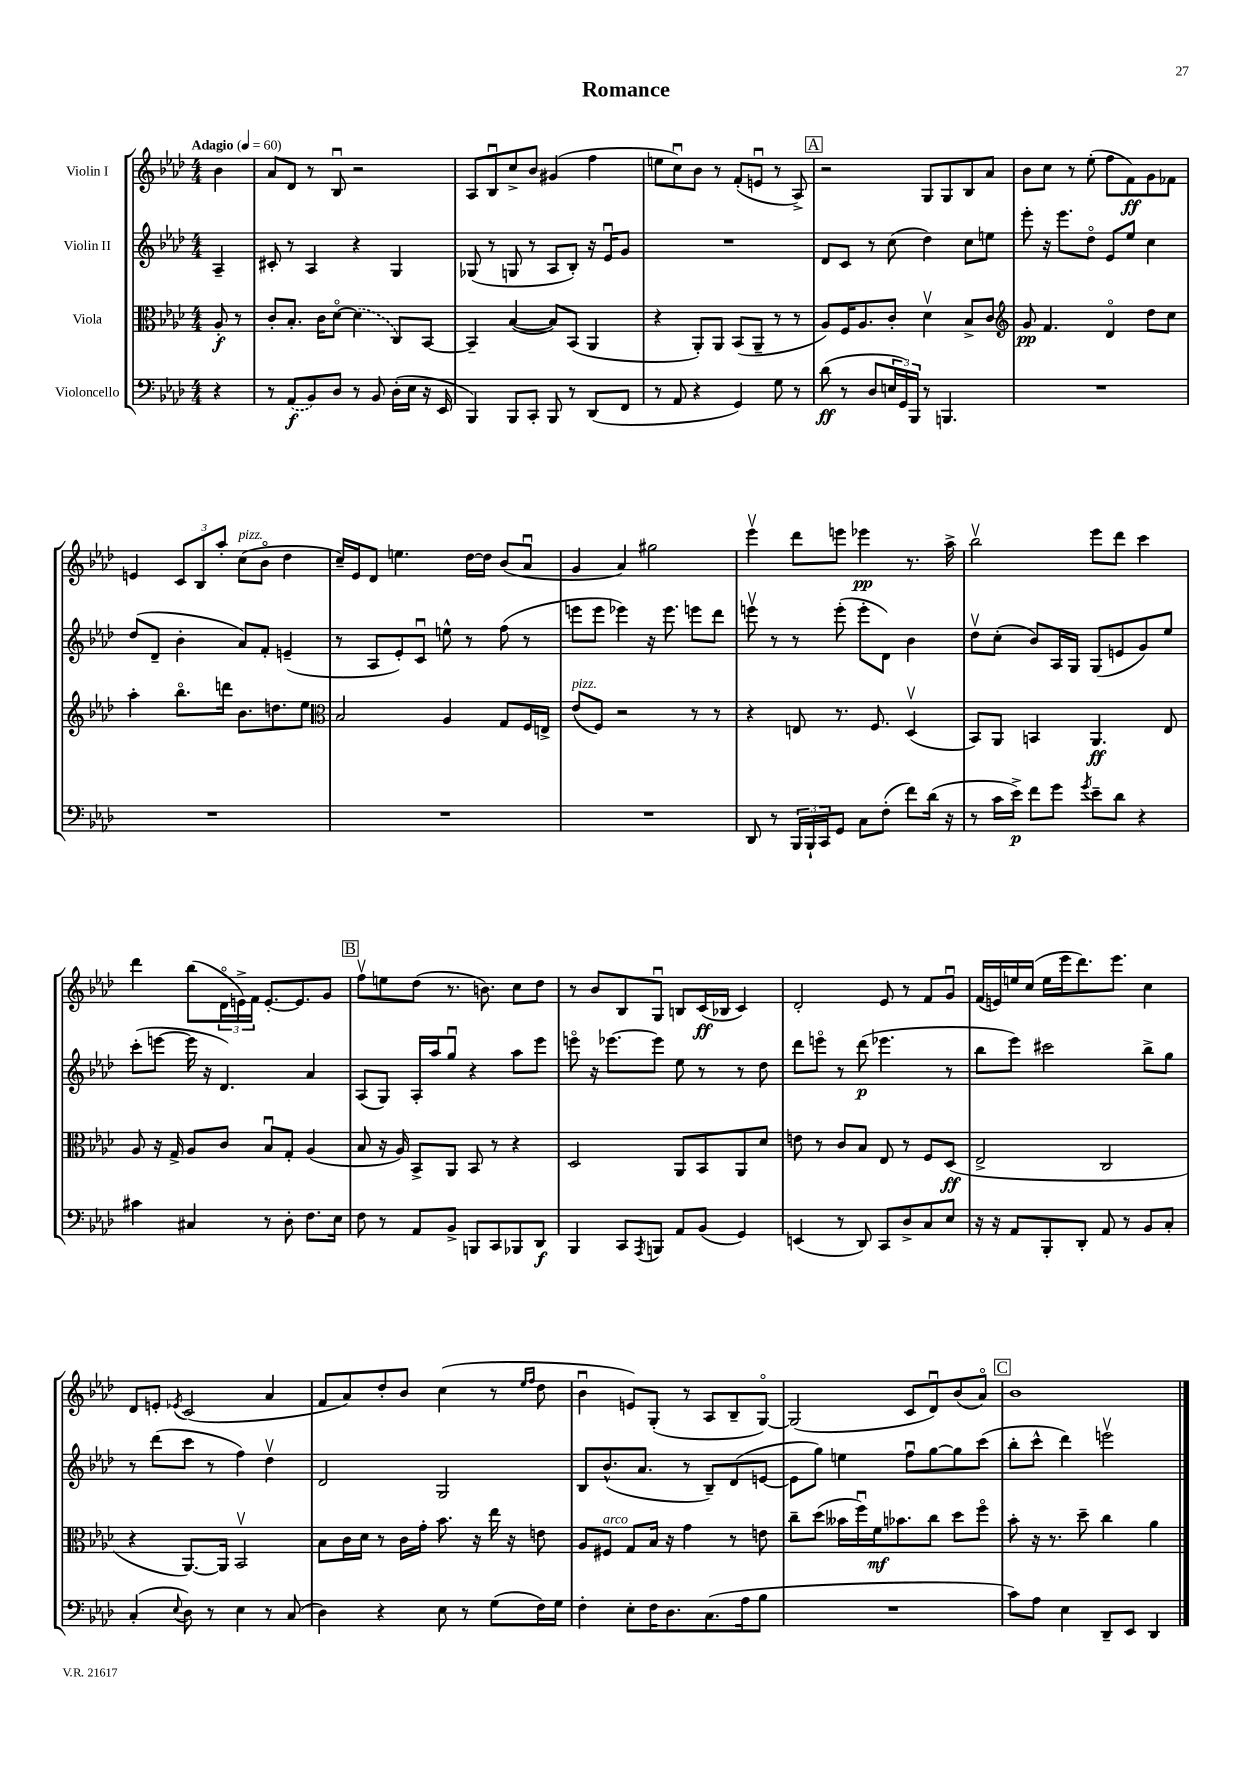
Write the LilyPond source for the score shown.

\header { title = "Romance" }
<<
\new StaffGroup <<
\new Staff = "s0" \with { instrumentName = "Violin I" } {
    \clef treble \key aes \major \numericTimeSignature \time 4/4 \partial 4 \tempo "Adagio" 4 = 60
    bes'4 |
    aes'8 des'8 r8 bes8\downbow r2 |
    aes8 bes8\downbow c''8-> bes'8 gis'4( f''4 |
    e''8 c''8\downbow) bes'8 r8 f'8-.( e'8\downbow r8 aes8->) |
    \mark \markup { \box "A" } r2 g8 g8 bes8 aes'8 |
    bes'8 c''8 r8 ees''8-.( f''8 f'8\ff) g'8 fes'8 |
    e'4 \tuplet 3/2 { c'8 bes8 aes''8-. } c''8^\markup { \italic "pizz." }( bes'8\flageolet des''4 |
    c''16--) ees'16 des'8 e''4. des''16~ des''16 bes'8( aes'8\downbow |
    g'4 aes'4) gis''2 |
    ees'''4\upbow des'''8 e'''8 ees'''4\pp r8. aes''16-> |
    bes''2\upbow ees'''8 des'''8 c'''4 |
    des'''4 bes''8( \tuplet 3/2 { des'16\flageolet e'16->) f'16 } e'8.~-. e'8. g'8 |
    \mark \markup { \box "B" } f''8\upbow e''8 des''8( r8. b'8.) c''8 des''8 |
    r8 bes'8 bes8 g8\downbow b8 c'16\ff( bes16 c'4) |
    des'2-. ees'8 r8 f'8 g'8\downbow |
    f'16( e'16) e''16 c''16( e''16 ees'''16 des'''8.) ees'''8. c''4 |
    des'8 e'8-. \acciaccatura { ees'8 } c'2( aes'4 |
    f'8 aes'8) des''8-. bes'8 c''4( r8 \grace { ees''16 f''16 } des''8 |
    bes'4\downbow e'8) g8-.( r8 aes8 bes8-- g8~\flageolet) |
    g2( c'8 des'8\downbow) bes'8( aes'8\flageolet) |
    \mark \markup { \box "C" } bes'1 \bar "|." |
}
\new Staff = "s1" \with { instrumentName = "Violin II" } {
    \clef treble \key aes \major \numericTimeSignature \time 4/4 \partial 4
    aes4-- |
    cis'8-. r8 aes4 r4 g4 |
    ges8( r8 g8 r8 aes8 bes8-.) r16 ees'16\downbow g'8 |
    R1 |
    \mark \markup { \box "A" } des'8 c'8 r8 c''8( des''4) c''8 e''8 |
    ees'''8-. r16 ees'''8. des''8\flageolet ees'8 ees''8 c''4 |
    des''8( des'8-- bes'4-. aes'8) f'8-. e'4--( |
    r8 aes8 ees'8-.) c'8\downbow e''8-^ r8 f''8( r8 |
    e'''8 e'''8 ees'''4) r16 ees'''8. e'''8 des'''8 |
    e'''8\upbow r8 r8 e'''8-.( e'''8-. des'8) bes'4 |
    des''8\upbow c''8-.( bes'8) aes16 g16 g8( e'8 g'8) ees''8 |
    c'''8-.( e'''8~ e'''16 r16 des'4.) aes'4 |
    \mark \markup { \box "B" } aes8( g8) aes16-. aes''16 g''8\downbow r4 aes''8 ees'''8 |
    e'''8\flageolet r16 ees'''8.~ ees'''8 ees''8 r8 r8 des''8 |
    des'''8 e'''8\flageolet r8 des'''8\p( ees'''4. r8 |
    bes''8 ees'''8) cis'''2 bes''8-> g''8 |
    r8 des'''8( c'''8 r8 f''4) des''4\upbow |
    des'2 g2 |
    bes8 bes'8.-^( aes'8. r8 bes8--) des'8( e'8~ |
    e'8 g''8) e''4 f''8\downbow g''8~ g''8 c'''8( |
    \mark \markup { \box "C" } bes''8-. c'''8-^ des'''4) e'''2\upbow \bar "|." |
}
\new Staff = "s2" \with { instrumentName = "Viola" } {
    \clef alto \key aes \major \numericTimeSignature \time 4/4 \partial 4
    aes8-.\f r8 |
    c'8-. bes8.-. c'16 des'8~\flageolet \once \slurDashed des'4( c8) bes,8~ |
    bes,4-- bes4~( bes8) bes,8( aes,4 |
    r4 aes,8-.) aes,8 bes,8( aes,8-- r8 r8 |
    \mark \markup { \box "A" } aes8) f16 aes8. c'8-. des'4\upbow bes8-> c'8 |
    \clef treble g'8\pp f'4. des'4\flageolet des''8 c''8 |
    aes''4-. bes''8.\flageolet d'''16 bes'8. d''8. ees''8 |
    \clef alto bes2 aes4 g8 f16 e16-> |
    ees'8^\markup { \italic "pizz." }( f8) r2 r8 r8 |
    r4 e8 r8. f8. des4\upbow( |
    bes,8) aes,8 b,4 aes,4.\ff ees8 |
    aes8 r16 g16-> aes8 c'8 bes8\downbow g8-. aes4( |
    \mark \markup { \box "B" } bes8 r16 aes16) bes,8-> aes,8 bes,8 r8 r4 |
    des2 aes,8 bes,8 aes,8 des'8 |
    e'8 r8 c'8 bes8 ees8 r8 f8 des8\ff( |
    ees2-> c2 |
    r4 aes,8.~) aes,16 bes,2\upbow |
    bes8 c'16 des'16 r8 c'16 g'16-. bes'8. r16 ees''16 r16 e'8 |
    aes8 fis8^\markup { \italic "arco" } g8 bes16 r16 g'4 r8 e'8 |
    c''8-- des''8( beses'16 f''16\downbow) f'16\mf bes'8. c''8 des''8 f''8\flageolet |
    \mark \markup { \box "C" } bes'8-. r16 r8. des''8-- c''4 aes'4 \bar "|." |
}
\new Staff = "s3" \with { instrumentName = "Violoncello" } {
    \clef bass \key aes \major \numericTimeSignature \time 4/4 \partial 4
    r4 |
    r8 \once \slurDashed aes,8\f( bes,8) des8 r8 bes,8 des16-.( ees16 r16 ees,16 |
    bes,,4) bes,,8 c,8-. bes,,8 r8 des,8( f,8 |
    r8 aes,8 r4 g,4) g8 r8 |
    \mark \markup { \box "A" } des'8\ff( r8 des8 \tuplet 3/2 { e16 g,16) bes,,16 } r8 b,,4. |
    R1 |
    R1 |
    R1 |
    R1 |
    des,8 r8 \tuplet 3/2 { bes,,16 bes,,16-! c,16 } g,8 c8 f8-.( f'8) des'16( r16 |
    r8 c'16 ees'16->\p) f'8 g'8 \acciaccatura { g'8 } ees'8-- des'8 r4 |
    cis'4 cis4 r8 des8-. f8. ees16 |
    \mark \markup { \box "B" } f8 r8 aes,8 bes,8-> b,,8 c,8 bes,,8 des,8\f |
    bes,,4 c,8 \acciaccatura { aes,,8 } b,,8 aes,8 bes,8( g,4) |
    e,4( r8 des,8) c,8 des8-> c8 ees8 |
    r16 r16 aes,8 bes,,8-. des,8-. aes,8 r8 bes,8 c8-. |
    c4-.( \appoggiatura { ees8 } des8) r8 ees4 r8 c8( |
    des4) r4 ees8 r8 g8( f16) g16 |
    f4-. ees8-. f16 des8. c8.( aes16 bes8 |
    R1 |
    \mark \markup { \box "C" } c'8) aes8 ees4 des,8-- ees,8 des,4 \bar "|." |
}
>>
>>
\layout { \context { \Score \remove "Bar_number_engraver" } }
